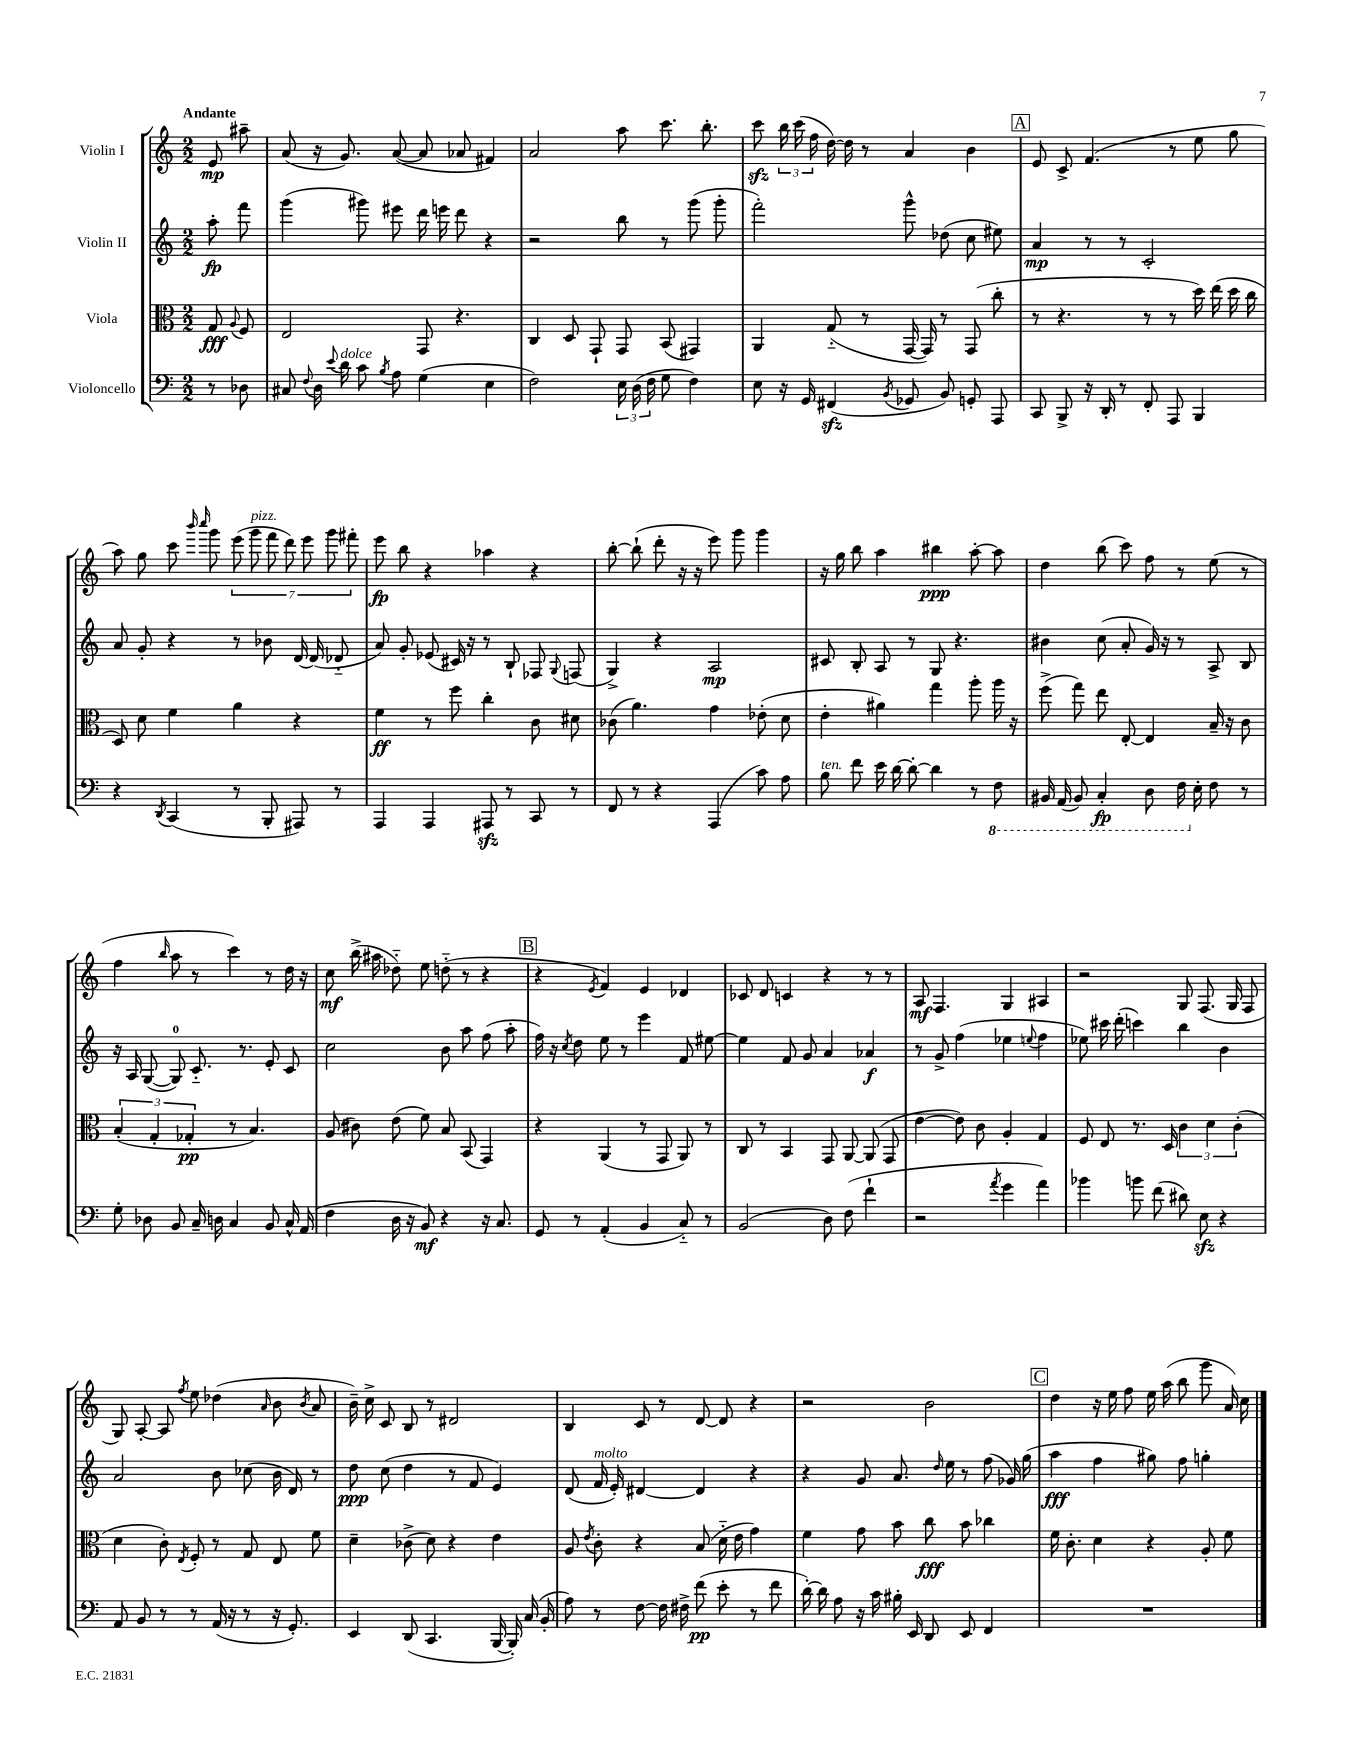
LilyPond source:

<<
\new StaffGroup <<
\new Staff = "s0" \with { instrumentName = "Violin I" } {
    \clef treble \key c \major \numericTimeSignature \time 2/2 \partial 4 \tempo "Andante"
    \autoBeamOff e'8\mp ais''8-- |
    a'8( r16 g'8.) a'8~( a'8 aes'8 fis'4) |
    a'2 a''8 c'''8. b''8.-. |
    c'''8\sfz \tuplet 3/2 { b''16 c'''16( f''16 } d''16~) d''16 r8 a'4 b'4 |
    \mark \markup { \box "A" } e'8 c'8-> f'4.( r8 e''8 g''8 |
    a''8) g''8 c'''8 \grace { b'''16 c''''16 } g'''8 \tuplet 7/4 { e'''8( g'''8^\markup { \italic "pizz." } f'''8 d'''8) e'''8 g'''8 fis'''8-. } |
    e'''8\fp b''8 r4 aes''4 r4 |
    b''8~-. b''8-!( d'''8-. r16 r16 e'''8) g'''8 g'''4 |
    r16 g''16 b''8 a''4 bis''4\ppp a''8~-. a''8 |
    d''4 b''8( c'''8) f''8 r8 e''8( r8 |
    f''4 \grace { b''16 } a''8 r8 c'''4) r8 d''16 r16 |
    c''8\mf b''16->( ais''16 des''8-_) e''8 d''8-_( r8 r4 |
    \mark \markup { \box "B" } r4 \acciaccatura { e'8 } f'4) e'4 des'4 |
    ces'8 d'8 c'4 r4 r8 r8 |
    a8\mf f4. g4 ais4 |
    r2 g8 f8.( g16 f8 |
    g8) a8~-. a8 \acciaccatura { f''8 } e''8 des''4( \grace { a'16 } b'8 \acciaccatura { b'8 } a'8 |
    b'16--) c''16-> c'8 b8 r8 dis'2 |
    b4 c'8 r8 d'8~ d'8 r4 |
    r2 b'2 |
    \mark \markup { \box "C" } d''4 r16 e''16 f''8 e''16 a''16( b''8 g'''8 a'16) c''16 \bar "|." |
}
\new Staff = "s1" \with { instrumentName = "Violin II" } {
    \clef treble \key c \major \numericTimeSignature \time 2/2 \partial 4
    \autoBeamOff a''8-.\fp f'''8 |
    g'''4( gis'''8) eis'''8 d'''16 e'''16 d'''8 r4 |
    r2 b''8 r8 g'''8( g'''8-. |
    f'''2-.) g'''8-^ des''8( c''8 eis''8) |
    \mark \markup { \box "A" } a'4\mp r8 r8 c'2-. |
    a'8 g'8-. r4 r8 bes'8 d'16~ d'16( des'8-_ |
    a'8) g'8-. ees'8( cis'16) r16 r8 b8-! fes8 \appoggiatura { g8 } f8( |
    g4->) r4 a2\mp |
    cis'8 b8-. a8 r8 g8 r4. |
    bis'4 c''8( a'8-. g'16) r16 r8 a8-> b8 |
    r16 a16 g8~( g8-0) c'8.-_ r8. e'8-. c'8 |
    c''2 b'8 a''8 f''8( a''8-. |
    \mark \markup { \box "B" } f''16) r16 \acciaccatura { c''8 } d''8 e''8 r8 e'''4 f'8 eis''8~ |
    eis''4 f'8 g'8 a'4 aes'4\f |
    r8 g'8-> f''4( ees''4 \appoggiatura { e''8 } f''4 |
    ees''8) cis'''16 d'''16-.( c'''4) b''4 b'4 |
    a'2 b'8 ces''8( b'16 d'16) r8 |
    d''8\ppp c''8( d''4 r8 f'8 e'4) |
    d'8( f'16^\markup { \italic "molto" } e'16-.) dis'4~ dis'4 r4 |
    r4 g'8 a'8. \grace { d''16 } e''16 r8 f''8( ges'16) g''16( |
    \mark \markup { \box "C" } a''4\fff f''4 gis''8) f''8 g''4-. \bar "|." |
}
\new Staff = "s2" \with { instrumentName = "Viola" } {
    \clef alto \key c \major \numericTimeSignature \time 2/2 \partial 4
    \autoBeamOff g8\fff \appoggiatura { a8 } f8 |
    e2 g,8 r4. |
    c4 d8 g,8-! g,8 b,8( gis,4) |
    a,4 g8-_( r8 g,16~ g,16) r8 g,8( c''8-. |
    \mark \markup { \box "A" } r8 r4. r8 r8 d''16) e''16( d''16 c''16 |
    d8) d'8 f'4 a'4 r4 |
    f'4\ff r8 f''8 c''4-. c'8 dis'8 |
    ces'8( a'4.) g'4 ees'8-.( d'8 |
    e'4-. ais'4) g''4 a''8-. a''16 r16 |
    f''8->( g''8) e''8 e8~-. e4 b16-- r16 c'8 |
    \tuplet 3/2 { b4-.( g4-. ges4-.\pp } r8 b4.) |
    a8( cis'8) e'8( f'8) b8 b,8( g,4) |
    \mark \markup { \box "B" } r4 a,4( r8 g,8 a,8) r8 |
    c8 r8 b,4 g,8 a,8~ a,8( g,8 |
    e'4~ e'8) c'8 a4-. g4 |
    f8 e8 r8. d16 \tuplet 3/2 { c'4 d'4 c'4-.( } |
    d'4 c'8-.) \acciaccatura { e8 } f8-. r8 g8 e8 f'8 |
    d'4-- ces'8->( d'8) r4 e'4 |
    a8 \acciaccatura { e'8 } c'8-. r4 b8( d'16-_ e'16 g'4) |
    f'4 g'8 b'8 c''8\fff b'8 ces''4 |
    \mark \markup { \box "C" } f'16 c'8.-. d'4 r4 a8-. f'8 \bar "|." |
}
\new Staff = "s3" \with { instrumentName = "Violoncello" } {
    \clef bass \key c \major \numericTimeSignature \time 2/2 \partial 4
    \autoBeamOff r8 des8 |
    cis8 \appoggiatura { f8 } d16 \appoggiatura { e'8 } d'16^\markup { \italic "dolce" } c'8 \acciaccatura { b8 } a8 g4( e4 |
    f2) \tuplet 3/2 { e16 d16( f16 } g8 f4) |
    e8 r16 g,16 fis,4\sfz( \acciaccatura { b,8 } ges,8 b,8) g,8-. a,,8 |
    \mark \markup { \box "A" } c,8 b,,8-> r16 d,16-. r8 f,8-. a,,8 b,,4 |
    r4 \acciaccatura { d,8 } c,4( r8 b,,8-. ais,,8) r8 |
    a,,4 a,,4 ais,,8\sfz r8 c,8 r8 |
    f,8 r8 r4 a,,4( c'8) a8 |
    b8^\markup { \italic "ten." } f'8 e'16 d'16~ d'8~-. d'4 r8 \ottava #-1 f,8 |
    bis,,16 a,,16( bis,,8) c,4-.\fp d,8 f,16 \ottava #0 e16-. f8 r8 |
    g8-. des8 b,8 c16-- d16 c4 b,8 c16-^ a,16( |
    f4 d16 r16 b,8\mf) r4 r16 c8. |
    \mark \markup { \box "B" } g,8 r8 a,4-.( b,4 c8-_) r8 |
    b,2( d8) f8( f'4-! |
    r2 \acciaccatura { a'8 } g'4 a'4) |
    bes'4 b'8 f'8( dis'8) e8\sfz r4 |
    a,8 b,8 r8 r8 a,16( r16 r8 r16 g,8.-.) |
    e,4 d,8( c,4. b,,16~ b,,16-.) c16( b,16-. |
    a8) r8 f8~ f16 fis16-> f'8\pp( e'8-. r8 f'8 |
    d'16~-.) d'16 a8 r16 c'16 bis16-. e,16 d,8 e,8 f,4 |
    \mark \markup { \box "C" } R1 \bar "|." |
}
>>
>>
\layout { \context { \Score \remove "Bar_number_engraver" } }
